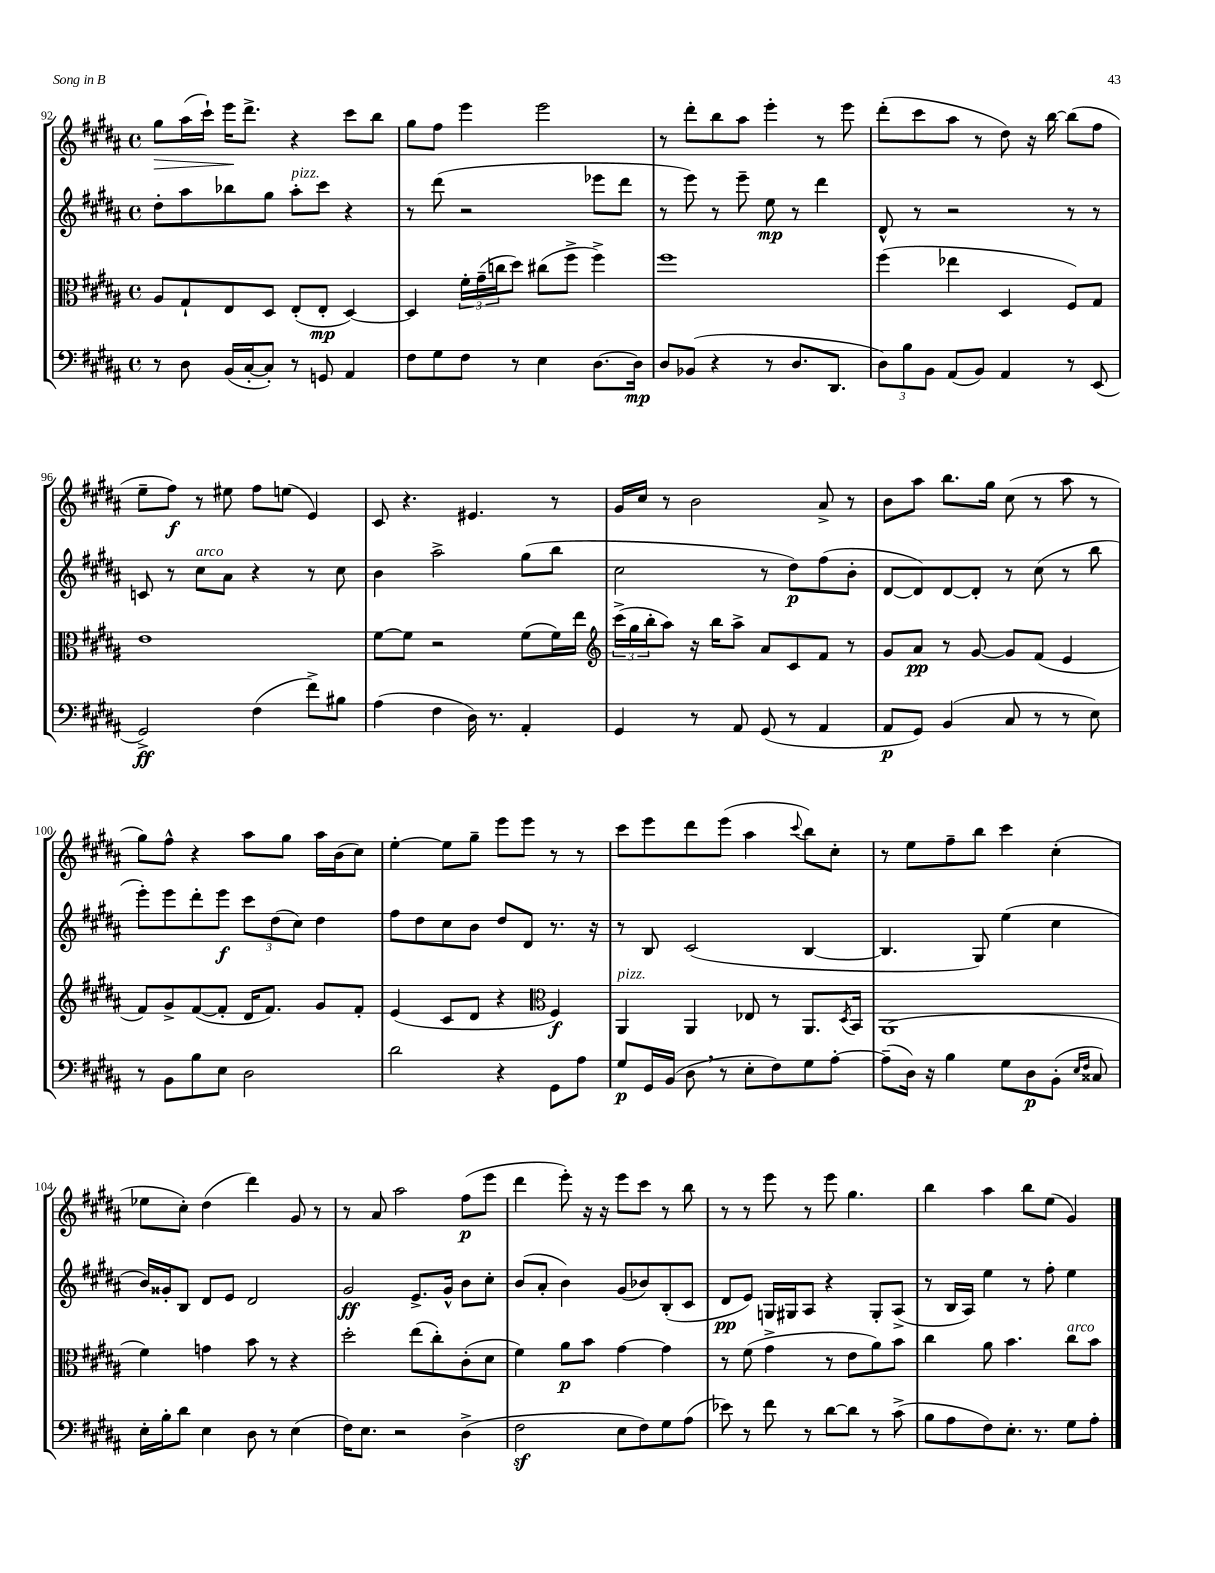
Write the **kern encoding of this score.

**kern	**dynam	**kern	**dynam	**kern	**dynam	**kern	**dynam
*part4	*part4	*part3	*part3	*part2	*part2	*part1	*part1
*staff4	*staff4	*staff3	*staff3	*staff2	*staff2	*staff1	*staff1
*clefF4	*	*clefC3	*	*clefG2	*	*clefG2	*
*k[f#c#g#d#a#]	*	*k[f#c#g#d#a#]	*	*k[f#c#g#d#a#]	*	*k[f#c#g#d#a#]	*
*M4/4	*	*M4/4	*	*M4/4	*	*M4/4	*
*met(c)	*	*met(c)	*	*met(c)	*	*met(c)	*
=92	=92	=92	=92	=92	=92	=92	=92
!	!	!	!	!	!	!	!LO:HP:b
8r	.	8A#/L	.	8dd#'\L	.	8gg#\L	>
8D#\	.	8G#`/	.	8aa#\	.	(16aa#\L	.
.	.	.	.	.	.	16ccc#`\JJ)	.
(16BB/LL	.	8E/	.	8bb-X\	.	16eee\KL	.
[16C#'/J	.	.	.	.	.	8.ddd#^\J	]
8C#'/J])	.	8D#/J	.	8gg#\J	.	.	.
!	!	!	!	!LO:TX:a:i:t=pizz.	!	!	!
8r	.	(8E'/L	.	8aa#'\L	.	4r	.
8GGn/	.	8E'/J	mp	8ccc#\J	.	.	.
4AA#/	.	[4D#/)	.	4r	.	8ccc#\L	.
.	.	.	.	.	.	8bb\J	.
=93	=93	=93	=93	=93	=93	=93	=93
8F#\L	.	4D#/]	.	8r	.	8gg#\L	.
8G#\	.	.	.	(8ddd#\	.	8ff#\J	.
8F#\J	.	24f#'\LL	.	2r	.	4eee\	.
.	.	(24g#~\	.	.	.	.	.
.	.	24ccn\J	.	.	.	.	.
8r	.	8dd#\J)	.	.	.	.	.
4E\	.	(8cc#X\L	.	.	.	2eee\	.
.	.	8ff#^\J	.	.	.	.	.
[8.D#\L	.	4ff#^\)	.	8eee-X\L	.	.	.
.	.	.	.	8ddd#\J	.	.	.
16D#\Jk]	mp	.	.	.	.	.	.
=94	=94	=94	=94	=94	=94	=94	=94
8D#/L	.	1ff#	.	8r	.	8r	.
(8BB-X/J	.	.	.	8eee\)	.	8ddd#'\L	.
4r	.	.	.	8r	.	8bb\	.
.	.	.	.	8eee~\	.	8aa#\J	.
8r	.	.	.	8ee\	mp	4eee'\	.
8.D#/L	.	.	.	8r	.	.	.
.	.	.	.	4ddd#\	.	8r	.
8.DD#/J	.	.	.	.	.	.	.
.	.	.	.	.	.	8eee\	.
=95	=95	=95	=95	=95	=95	=95	=95
12D#\L)	.	(4ff#\	.	8d#^^/	.	(8ddd#'\L	.
12B\	.	.	.	.	.	.	.
.	.	.	.	8r	.	8ccc#\	.
12BB\J	.	.	.	.	.	.	.
(8AA#/L	.	4ee-X\	.	2r	.	8aa#\J	.
8BB/J)	.	.	.	.	.	8r	.
4AA#/	.	4D#/	.	.	.	8dd#\)	.
.	.	.	.	.	.	16r	.
.	.	.	.	.	.	[16bb\	.
8r	.	8F#/L)	.	8r	.	(8bb\L]	.
(8EE/	.	8G#/J	.	8r	.	8ff#\J	.
!!LO:LB:g=z
=96	=96	=96	=96	=96	=96	=96	=96
2GG#^/)	ff	1e	.	8cn/	.	8ee~\L	.
.	.	.	.	8r	.	8ff#\J)	f
!	!	!	!	!LO:TX:a:i:t=arco	!	!	!
.	.	.	.	8cc#\L	.	8r	.
.	.	.	.	8a#\J	.	8ee#X\	.
(4F#\	.	.	.	4r	.	8ff#\L	.
.	.	.	.	.	.	(8een\J	.
8f#^\L)	.	.	.	8r	.	4e/)	.
8B#X\J	.	.	.	8cc#\	.	.	.
=97	=97	=97	=97	=97	=97	=97	=97
(4A#\	.	[8f#\L	.	4b\	.	8c#/	.
.	.	8f#\J]	.	.	.	4.r	.
4F#\	.	2r	.	2aa#^\	.	.	.
16D#\)	.	.	.	.	.	4.e#X/	.
8.r	.	.	.	.	.	.	.
4AA#'/	.	(8f#\L	.	(8gg#\L	.	.	.
.	.	16f#\L)	.	8bb\J	.	8r	.
.	.	16ee\JJ	.	.	.	.	.
=98	=98	=98	=98	=98	=98	=98	=98
*	*	*clefG2	*	*	*	*	*
4GG#/	.	(24ccc#^\LL	.	2cc#\	.	16g#/LL	.
.	.	24gg#\	.	.	.	.	.
.	.	.	.	.	.	16cc#/JJ	.
.	.	24bb'\J	.	.	.	.	.
.	.	8aa#\J)	.	.	.	8r	.
8r	.	16r	.	.	.	2b\	.
.	.	16bb\KL	.	.	.	.	.
8AA#/	.	8aa#^\J	.	.	.	.	.
(8GG#/	.	8a#/L	.	8r	.	.	.
8r	.	8c#/	.	8dd#\L)	p	.	.
4AA#/	.	8f#/J	.	(8ff#\	.	8a#^/	.
.	.	8r	.	8b'\J	.	8r	.
=99	=99	=99	=99	=99	=99	=99	=99
8AA#/L	p	8g#/L	.	[8d#/L	.	8b\L	.
8GG#/J)	.	8a#/J	pp	8d#/])	.	8aa#\J	.
(4BB/	.	8r	.	[8d#/	.	8.bb\L	.
.	.	[8g#/	.	8d#'/J]	.	.	.
.	.	.	.	.	.	16gg#\Jk	.
8C#/	.	8g#/L]	.	8r	.	(8cc#\	.
8r	.	(8f#/J	.	(8cc#\	.	8r	.
8r	.	4e/	.	8r	.	8aa#\	.
8E\)	.	.	.	8bb\	.	8r	.
!!LO:LB:g=z
=100	=100	=100	=100	=100	=100	=100	=100
8r	.	8f#/L)	.	8eee'\L)	.	8gg#\L)	.
8BB\L	.	8g#^/	.	8eee\	.	8ff#^^\J	.
8B\	.	([8f#/	.	8ddd#'\	.	4r	.
8E\J	.	8f#'/J]	.	8eee\J	f	.	.
2D#\	.	16d#/KL	.	12ccc#\L	.	8aa#\L	.
.	.	8.f#/J)	.	.	.	.	.
.	.	.	.	(12dd#\	.	.	.
.	.	.	.	.	.	8gg#\J	.
.	.	.	.	12cc#\J)	.	.	.
.	.	8g#/L	.	4dd#\	.	16aa#\LL	.
.	.	.	.	.	.	(16b\J	.
.	.	8f#'/J	.	.	.	8cc#\J)	.
=101	=101	=101	=101	=101	=101	=101	=101
2d#\	.	(4e/	.	8ff#\L	.	[4ee'\	.
.	.	.	.	8dd#\	.	.	.
.	.	8c#/L	.	8cc#\	.	8ee\L]	.
.	.	8d#/J	.	8b\J	.	8gg#~\J	.
4r	.	4r	.	8dd#/L	.	8eee\L	.
.	.	.	.	8d#/J	.	8eee\J	.
*	*	*clefC3	*	*	*	*	*
8GG#\L	.	4F#/)	f	8.r	.	8r	.
8A#\J	.	.	.	.	.	8r	.
.	.	.	.	16r	.	.	.
=102	=102	=102	=102	=102	=102	=102	=102
!	!	!LO:TX:a:i:t=pizz.	!	!	!	!	!
8G#/L	p	4AA#/	.	8r	.	8ccc#\L	.
16GG#/L	.	.	.	8B/	.	8eee\	.
(16BB/JJ	.	.	.	.	.	.	.
8D#,\	.	4AA#/	.	(2c#/	.	8ddd#\	.
8r	.	.	.	.	.	(8eee\J	.
8E'\L	.	8E-X/	.	.	.	4aa#\	.
8F#\)	.	8r	.	.	.	.	.
.	.	.	.	.	.	8qqccc#/	.
8G#\	.	8.AA#/L	.	[4B/	.	8bb\L)	.
[8A#'\J	.	.	.	.	.	8cc#'\J	.
.	.	8qD#/	.	.	.	.	.
.	.	16BB/Jk	.	.	.	.	.
=103	=103	=103	=103	=103	=103	=103	=103
(8A#~\L]	.	(1AA#	.	4.B/]	.	8r	.
16D#\Jk)	.	.	.	.	.	8ee\L	.
16r	.	.	.	.	.	.	.
4B\	.	.	.	.	.	8ff#~\	.
.	.	.	.	8G#/)	.	8bb\J	.
8G#\L	.	.	.	(4ee\	.	4ccc#\	.
8D#\	p	.	.	.	.	.	.
(8BB'\J	.	.	.	4cc#\	.	(4cc#'\	.
16qqE/LL	.	.	.	.	.	.	.
16qqF#/JJ	.	.	.	.	.	.	.
8C##X/)	.	.	.	.	.	.	.
!!LO:LB:g=z
=104	=104	=104	=104	=104	=104	=104	=104
16E'\LL	.	4f#\)	.	16b/LL)	.	8ee-X\L	.
16B'\J	.	.	.	16g##X'/J	.	.	.
8d#\J	.	.	.	8B/J	.	8cc#'\J)	.
4E\	.	4gn\	.	8d#/L	.	(4dd#\	.
.	.	.	.	8e/J	.	.	.
8D#\	.	8b\	.	2d#/	.	4ddd#\)	.
8r	.	8r	.	.	.	.	.
(4E\	.	4r	.	.	.	8g#/	.
.	.	.	.	.	.	8r	.
=105	=105	=105	=105	=105	=105	=105	=105
16F#\KL)	.	2dd#'\	.	2g#/	ff	8r	.
8.E\J	.	.	.	.	.	.	.
.	.	.	.	.	.	8a#/	.
2r	.	.	.	.	.	2aa#\	.
.	.	(8ee\L	.	8.e^/L	.	.	.
.	.	8cc#'\)	.	.	.	.	.
.	.	.	.	16g#^^/Jk	.	.	.
(4D#^\	.	(8c#'\	.	8b\L	.	(8ff#\L	p
.	.	8d#\J	.	8cc#'\J	.	8eee\J	.
=106	=106	=106	=106	=106	=106	=106	=106
2F#z\	.	4f#\)	.	(8b/L	.	4ddd#\	.
.	.	.	.	8a#'/J	.	.	.
.	.	8a#\L	p	4b\)	.	8eee'\)	.
.	.	8b\J	.	.	.	16r	.
.	.	.	.	.	.	16r	.
8E\L	.	[4g#\	.	(8g#/L	.	8eee\L	.
8F#\)	.	.	.	8b-X/)	.	8ccc#\J	.
8G#\	.	4g#\]	.	(8B'/	.	8r	.
(8A#\J	.	.	.	8c#/J	.	8bb\	.
=107	=107	=107	=107	=107	=107	=107	=107
8e-X\)	.	8r	.	8d#/L	pp	8r	.
8r	.	(8f#\	.	8e/J)	.	8r	.
8f#\	.	4g#^\	.	16Gn/LL	.	8eee\	.
.	.	.	.	16G#X/J	.	.	.
8r	.	.	.	8A#/J	.	8r	.
[8d#\L	.	8r	.	4r	.	8eee\	.
8d#\J]	.	8e\L	.	.	.	4.gg#\	.
8r	.	8a#\)	.	8G#'/L	.	.	.
(8c#^\	.	8b\J	.	(8A#^/J	.	.	.
=108	=108	=108	=108	=108	=108	=108	=108
8B\L	.	4cc#\	.	8r	.	4bb\	.
8A#\	.	.	.	16B/LL	.	.	.
.	.	.	.	16A#/JJ)	.	.	.
8F#\)	.	8a#\	.	4ee\	.	4aa#\	.
8.E'\J	.	4.b\	.	.	.	.	.
.	.	.	.	8r	.	8bb\L	.
8.r	.	.	.	.	.	.	.
.	.	.	.	8ff#'\	.	(8ee\J	.
!	!	!LO:TX:a:i:t=arco	!	!	!	!	!
8G#\L	.	8cc#\L	.	4ee\	.	4g#/)	.
8A#'\J	.	8b\J	.	.	.	.	.
==	==	==	==	==	==	==	==
*-	*-	*-	*-	*-	*-	*-	*-
